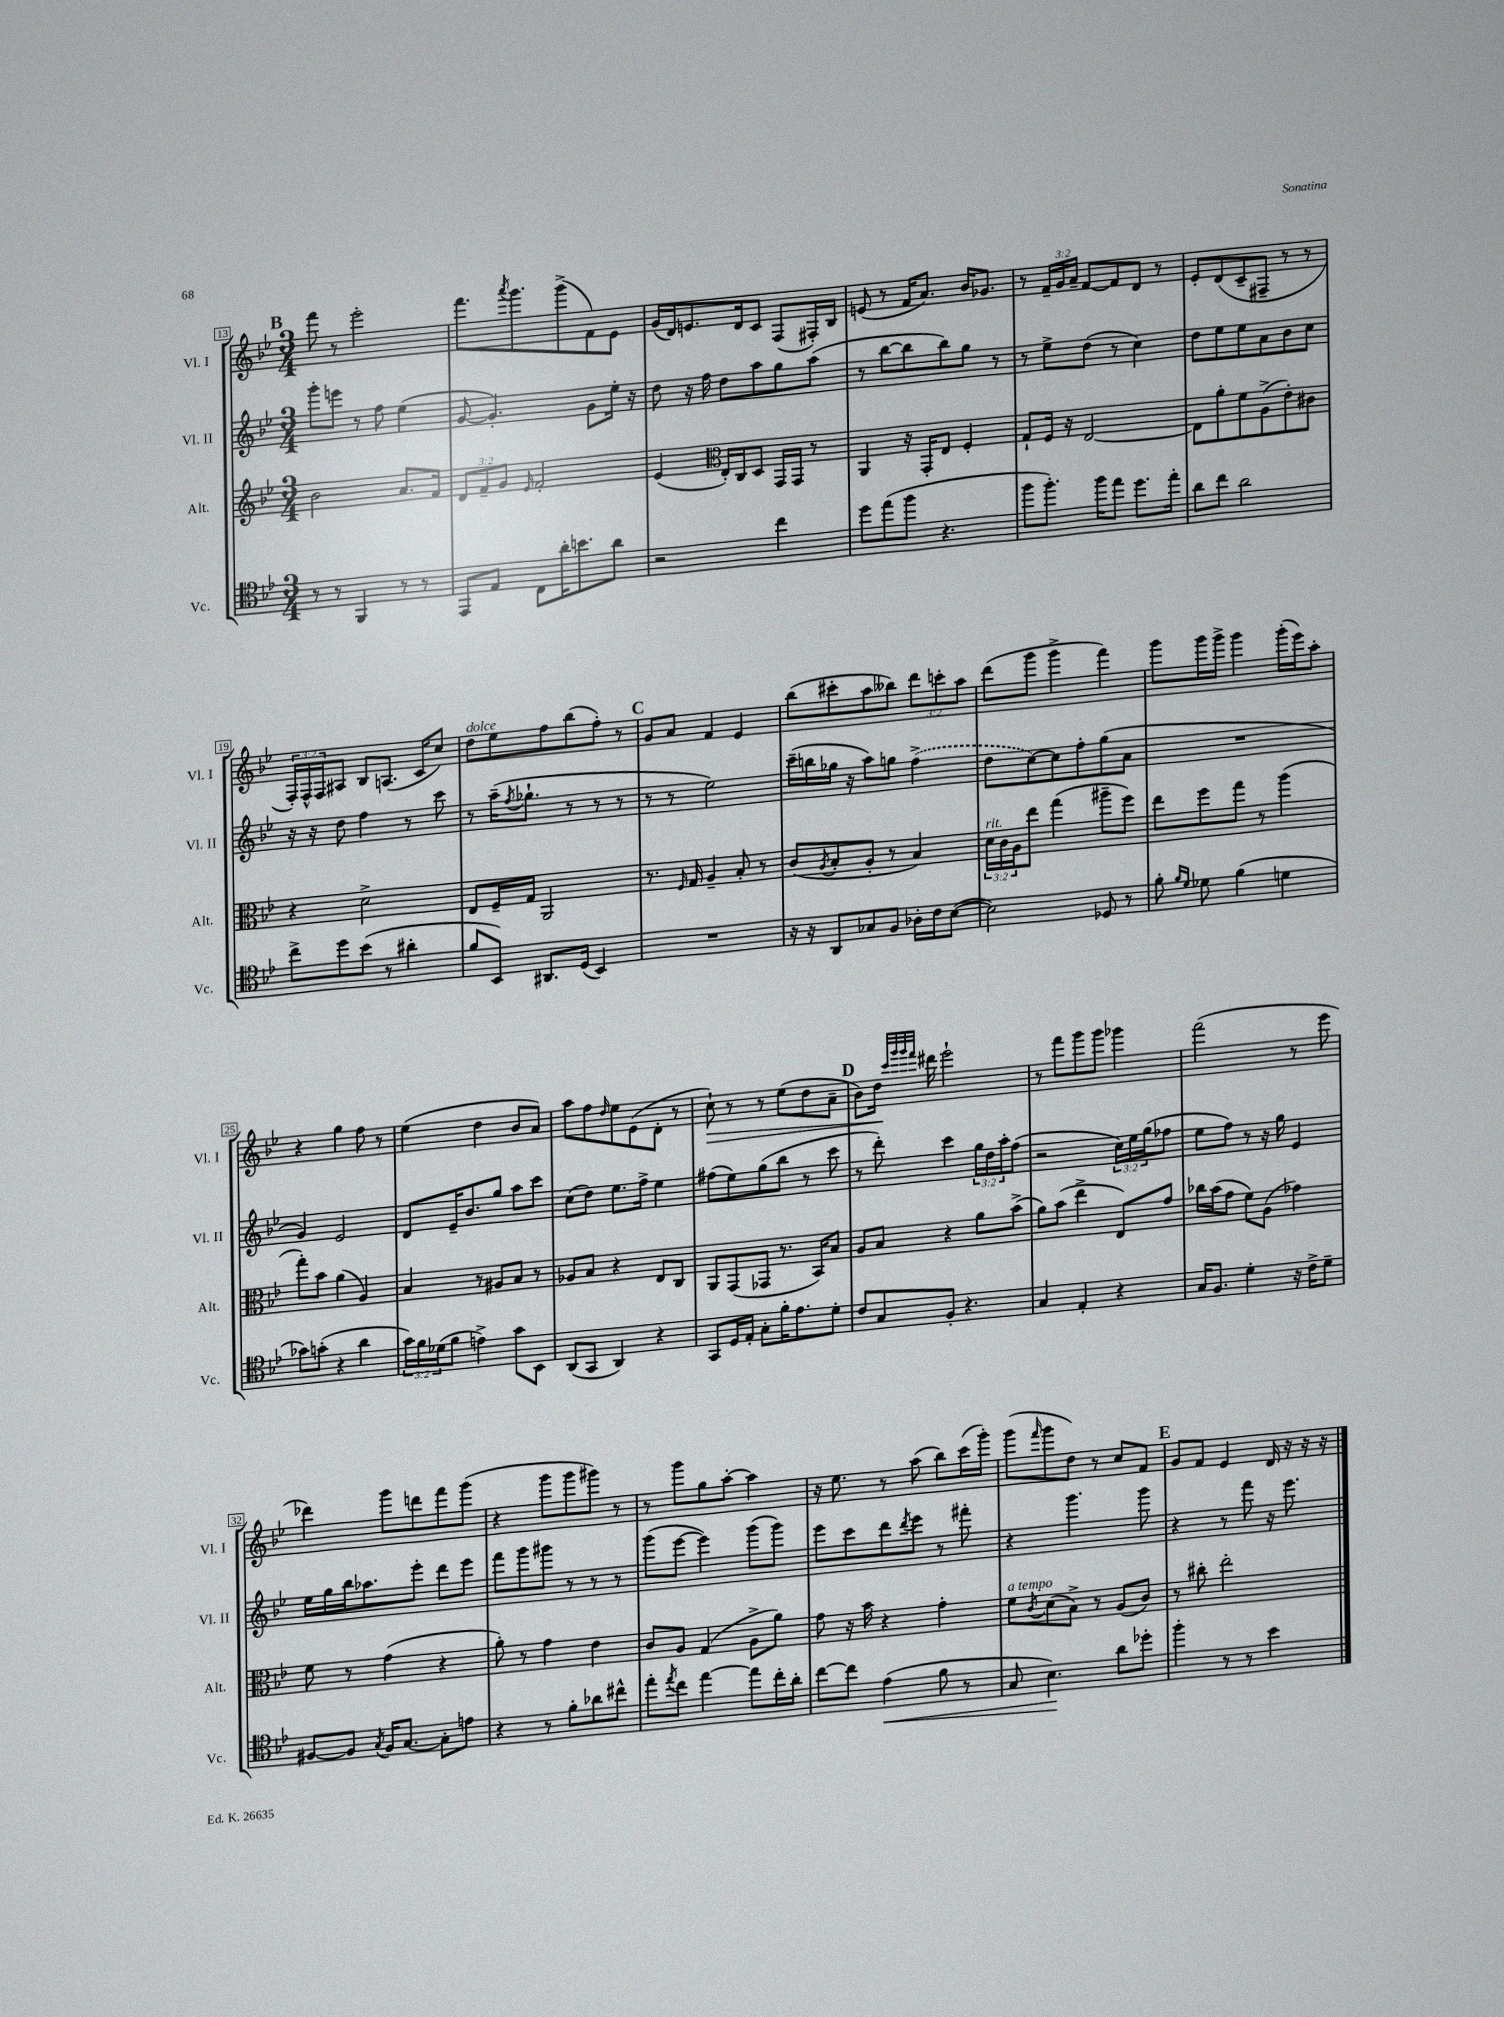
<<
\new StaffGroup <<
\new Staff = "s0" \with { instrumentName = "Vl. I" shortInstrumentName = "Vl. I" } {
    \clef treble \key bes \major \numericTimeSignature \time 3/4 \override Staff.TupletNumber.text = #tuplet-number::calc-fraction-text
    \mark \markup { \bold "B" } f'''8 r8 ees'''2-. |
    f'''8. \acciaccatura { a'''8 } g'''8. g'''8->( f'8) ees'8 |
    g'16( d'16) e'8. d'16 c'8 f8( fis16-.) bes16 |
    e'8( r8 f'16 a'8.) bes'16 ges'8. |
    r8 \tuplet 3/2 { f'16-- g'16 a'16-- } f'8~ f'8 d'8 r8 |
    ees'8-. d'8( c'8-- fis8-- r8 r8 |
    \tuplet 3/2 { f16-.) f16-^ f16 } ais8 bes8 a8.( c'16 c''8) |
    d''8^\markup { \italic "dolce" } ees''8 f''8 bes''8( f''8-.) r8 |
    \mark \markup { \bold "C" } g'8 a'8 f'4 ees'4 |
    bes''8( cis'''8-. a''8 beses''8) \tuplet 3/2 { d'''8 c'''8-. a''8 } |
    d'''8( g'''8 g'''4-> f'''4) |
    g'''8 g'''16 g'''16-> g'''4 g'''16-.( ees'''16) a''8-. |
    r4 g''4 f''8 r8 |
    ees''4( d''4 bes'8 a'8) |
    a''8 f''8 \grace { d''16 } ees''8 ees'8( d'8-. r8 |
    c''8-!\>) r8 r8 ees''8( d''8 a'8-- |
    \mark \markup { \bold "D" } bes'8) d''16\! \grace { c'''32 g'''32 g'''32 f'''32 } dis'''16 ees'''2-! |
    r8 f'''8 g'''8 g'''8 ges'''4 |
    f'''2( r8 ees'''8 |
    des'''4) g'''8 d'''8 f'''8 g'''8( |
    r4 g'''8 g'''8 gis'''8) r8 |
    r8 g'''8 g''8 a''8~-. a''4 |
    r16 ees''8. r8 a''8( bes''8) c'''16( g'''16-.) |
    g'''8( \grace { f'''16 } g'''8 d''8) r8 c''8 f'8 |
    \mark \markup { \bold "E" } g'8 f'8 ees'4 d'16 r16 r16 r16 \bar "|." |
}
\new Staff = "s1" \with { instrumentName = "Vl. II" shortInstrumentName = "Vl. II" } {
    \clef treble \key bes \major \numericTimeSignature \time 3/4 \override Staff.TupletNumber.text = #tuplet-number::calc-fraction-text
    \mark \markup { \bold "B" } g'''8-. e'''8 r8 f''8 ees''4( |
    g'8~ g'4.-.) g'8 ees''16-. r16 |
    d''8 r16 f''16 d''8 a''8 g''8 a''8( |
    r8 bes''8~ bes''8 bes''8) g''8 r8 |
    r8 ees''8-> d''8( r8 c''4) |
    d''8 ees''8 ees''8 a'8 bes'8 c''8 |
    r16 r16 d''8 f''4 r8 c'''8 |
    r8 a''16--( \acciaccatura { f''8 } ges''8.-! r8 r8 r8 |
    \mark \markup { \bold "C" } r8 r8 ees''2) |
    c'''16--( b''16 ges''16 r16 a''8) g''8 \once \slurDashed f''4->( |
    d''8 c''8~) c''8 f''8-. g''8( a'8 |
    R2. |
    g'4) ees'2 |
    d'8 ees'16-- bes'8. g''8 a''8 c'''8 |
    c''8( d''8) ees''8. f''16-> ees''4 |
    fis''8( ees''8) g''8( bes''8 r8 c'''8 |
    \mark \markup { \bold "D" } r8 d'''8-.) c'''4 \tuplet 3/2 { g''16 d''16 a''16-. } f''8( |
    r2 \tuplet 3/2 { c''16) ees''16 g''16( } fes''8 |
    ees''8 f''8) r8 r16 g''16 ees'4 |
    ees''16 g''16 bes''16 aes''8. ees'''8-. d'''8 ees'''8 |
    f'''8 g'''8 gis'''8 r8 r8 r8 |
    g'''8( ees'''8~ ees'''4) g'''8( g'''8) |
    ees'''8 c'''8 d'''8 \acciaccatura { d'''8 } ees'''8 r8 fis'''8-. |
    r4 g'''4. g'''8 |
    \mark \markup { \bold "E" } r4 r8 f'''8 r16 ees'''8. \bar "|." |
}
\new Staff = "s2" \with { instrumentName = "Alt." shortInstrumentName = "Alt." } {
    \clef treble \key bes \major \numericTimeSignature \time 3/4 \override Staff.TupletNumber.text = #tuplet-number::calc-fraction-text
    \mark \markup { \bold "B" } bes'2 a'8. f'16 |
    \tuplet 3/2 { d'8 f'8-- g'8 } \grace { ees'16 } f'2-. |
    ees'4( \clef alto ees16-.) c16 d8 g,16 g,16 r8 |
    a,4 r16 g,16-. ees8 f4-. |
    g8-! f16 r16 ees2~ |
    ees8 a'8-. f'8 a8->( ees'8-.) cis'8 |
    r4 d'2-> |
    ees8 f16-- g16 a,2 |
    \mark \markup { \bold "C" } r8. \grace { f16 } g16 a4-- bes8-. r8 |
    c'8( \acciaccatura { a8 } bes8-. a8-. r8 bes4) |
    \tuplet 3/2 { d'16^\markup { \italic "rit." } c'16 a16 } ees''8 g''4( ais''8-- f''8) |
    ees''8 f''8 g''8 r8 a''4( |
    g''8-.) bes'8 a'4( a4) |
    bes4 r8 ais8 bes8 r8 |
    aes8 bes8 r4 ees8 c8 |
    a,8 g,8( ges,8 r8. bes,16) bes8 |
    \mark \markup { \bold "D" } a8 bes8 r4 a'8 bes'8->( |
    a'8) bes'8( ees''4-> ees8) g'8 |
    ces''16 bes'16( g'8 f'8) a8( ges'4) |
    f'8 r8 g'4( r4 |
    a'8-.) r8 g'4 ees'4 |
    c'8 a8 g4( a8-> a'8) |
    g'8 r16 bes'16 r4 g'4-. |
    f'8^\markup { \italic "a tempo" } \acciaccatura { c'8 } d'8( bes8->) r8 a8( c'8) |
    \mark \markup { \bold "E" } r8 cis''8-. ees''2-. \bar "|." |
}
\new Staff = "s3" \with { instrumentName = "Vc." shortInstrumentName = "Vc." } {
    \clef tenor \key bes \major \numericTimeSignature \time 3/4 \override Staff.TupletNumber.text = #tuplet-number::calc-fraction-text
    \mark \markup { \bold "B" } r8 r8 f,4 r8 r8 |
    ees,8 ees8 c8 a'16-. b'8. a'8 |
    r2 c''4 |
    d''8 ees''8( f''8 r4. |
    f''8 f''8.-.) f''16 ees''8 d''8. ees''16-. |
    a'8 c''8 a'2 |
    c''8-> d''8 bes'8( r8 ais'4-. |
    f'8 bes,8) ais,8. d16( bes,4) |
    \mark \markup { \bold "C" } R2. |
    r16 r16 a,8 ges8 f8 aes16-. c'16 bes8~( |
    bes2) des8 r8 |
    f'8-. \grace { f'16 d'16 } des'8 f'4( d'4 |
    ges'8) g'8-.( r4 a'4 |
    \tuplet 3/2 { g'16) f'16 des'16( } f'8 e'4->) g'8 bes,8 |
    a,8( g,8 a,4) r4 |
    g,8 d16 ees16-. g8-. f'16-. ees'8. d'8-. |
    \mark \markup { \bold "D" } c'8 g8 f8-. r4. |
    g4 ees4-. r4 |
    g16 f8. d'4-. r16 c'16-> d'8-- |
    fis8~ fis8 \acciaccatura { g8 } fis16 g8.~ g8-. e'8 |
    r4 r8 f'8-. aes'8 cis''8-^ |
    ees''8-. \acciaccatura { ees''8 } c''8 ees''4~ ees''8 c''16-. a'16-. |
    c''8~ c''8 ees'4\<( f'8 r8 |
    g8 bes4.\!) a'8 des''8-. |
    \mark \markup { \bold "E" } f''4-. r8 r8 bes'4 \bar "|." |
}
>>
>>
\layout { \context { \Score currentBarNumber = #13 \override BarNumber.stencil = #(make-stencil-boxer 0.1 0.3 ly:text-interface::print) } }
